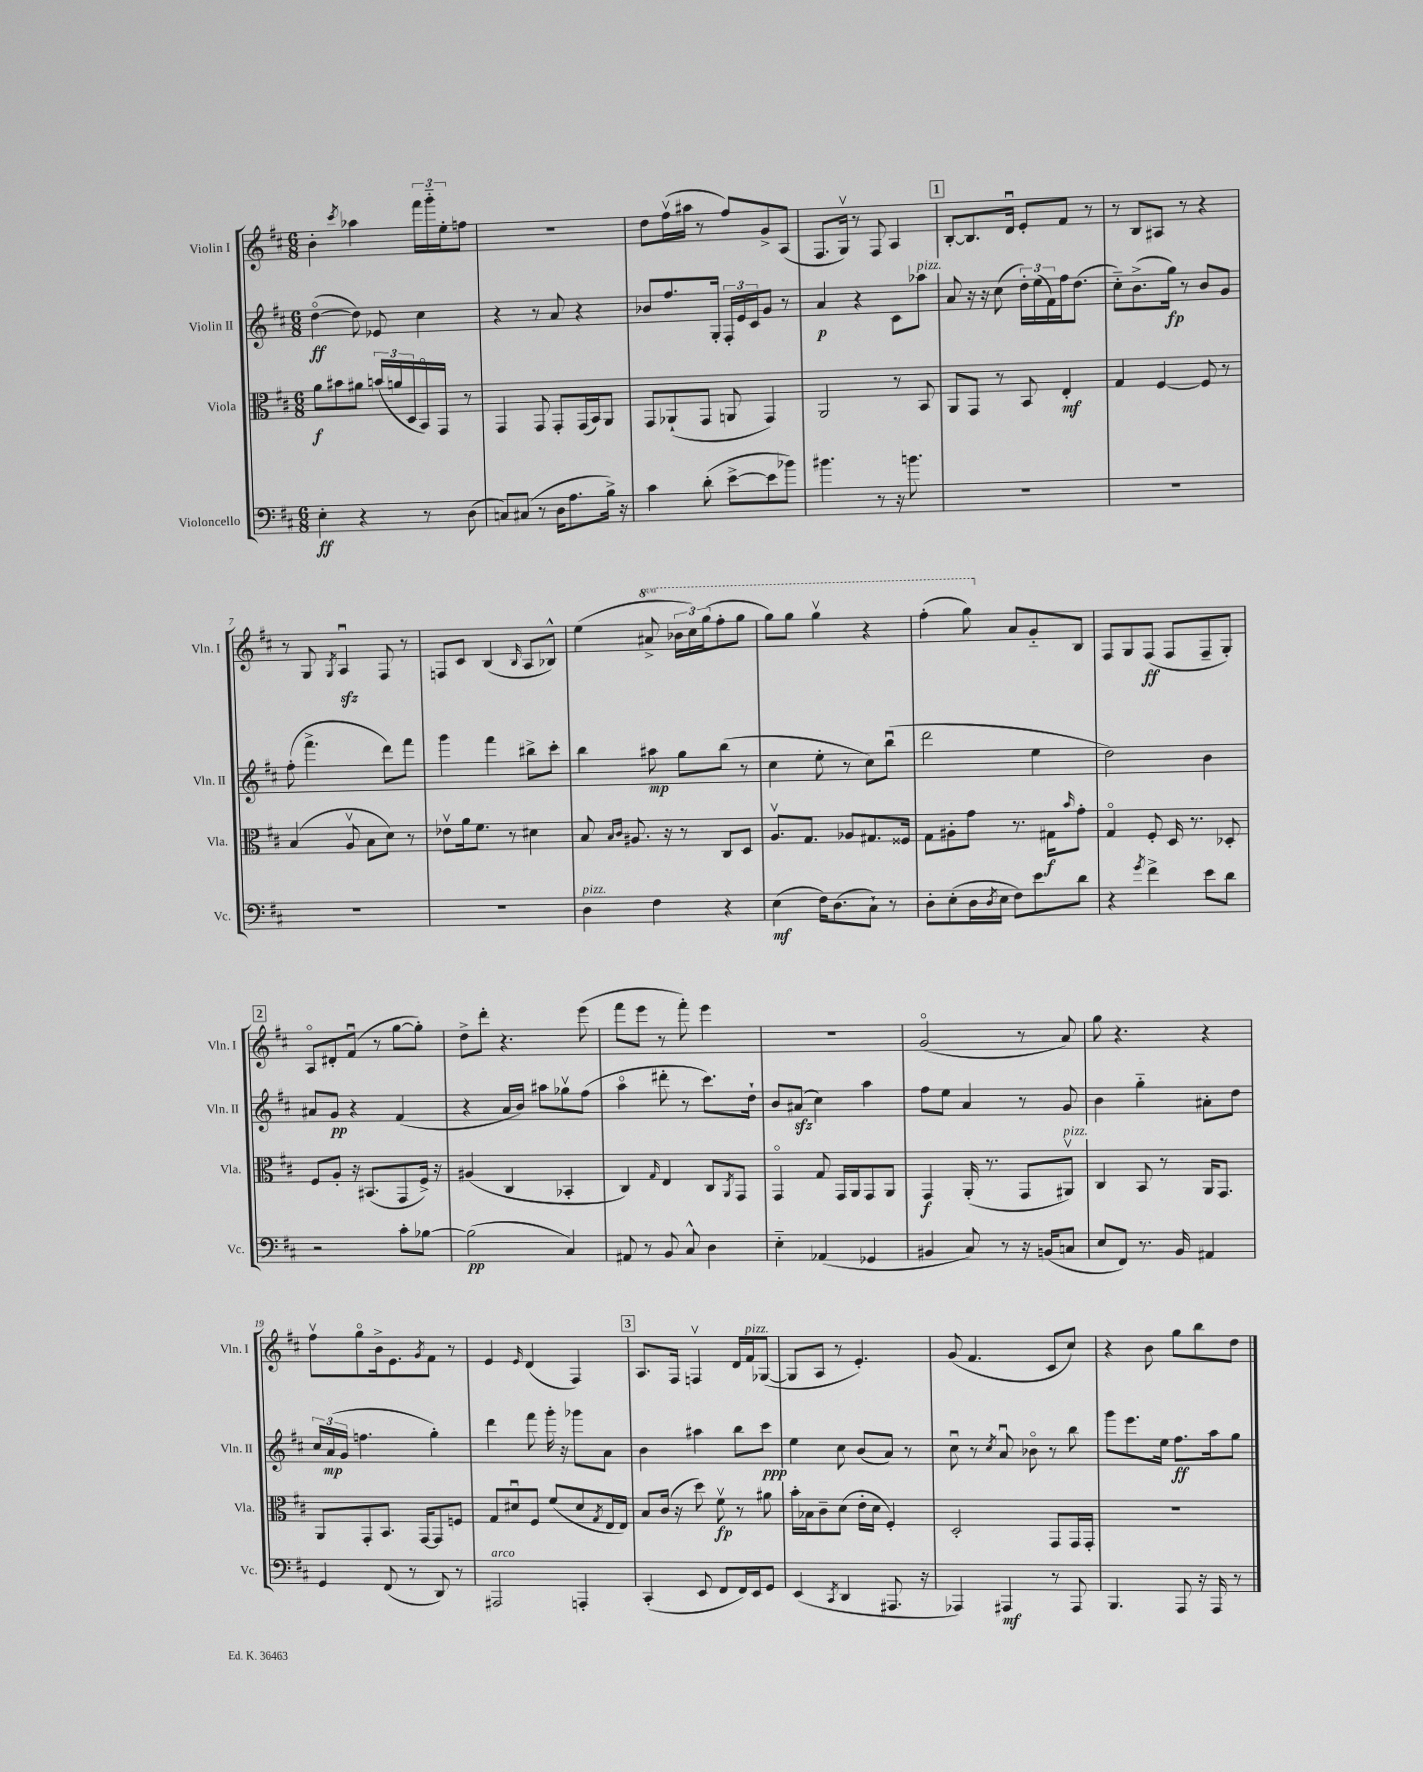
<<
\new StaffGroup <<
\new Staff = "s0" \with { instrumentName = "Violin I" shortInstrumentName = "Vln. I" } {
    \clef treble \key d \major \numericTimeSignature \time 6/8 \set Staff.ottavationMarkups = #ottavation-simple-ordinals
    b'4-. \acciaccatura { cis'''8 } aes''4 \tuplet 3/2 { fis'''16 g'''16-_ e''16-. } f''8 |
    R2. |
    d''8 fis''16\upbow( ais''16 r8 fis''8) g'8-> a8( |
    fis8. g16\upbow) r8 fis8 a4 |
    \mark \markup { \box "1" } b8~-. b8. d'16\downbow e'8-. fis'8 r8 |
    r8 b8 ais8 r8 r4 |
    r8 g8 \acciaccatura { g8 } a4\downbow\sfz fis8 r8 |
    f8 cis'8 b4( \grace { b16 } a8 bes8-^) |
    e''4( \ottava #1 ais''8-> \tuplet 3/2 { bes''16 cis'''16) g'''16( } fis'''8-. g'''8 |
    g'''8) g'''8 g'''4\upbow r4 |
    fis'''4-.( g'''8) \ottava #0 a'8 g'8-_ b8 |
    fis8 g8 fis8\ff( fis8 fis8-- g8-.) |
    \mark \markup { \box "2" } a8\flageolet dis'8-. fis'8\downbow( r8 g''8~ g''8-.) |
    d''8-> d'''8-. r4. e'''8( |
    fis'''8 e'''8 r8 fis'''8-.) e'''4 |
    R2. |
    g'2\flageolet( r8 a'8) |
    g''8 r4. r4 |
    fis''8\upbow g''8\flageolet b'16-> e'8. \acciaccatura { g'8 } fis'8 r8 |
    e'4 \grace { e'16 } d'4( fis4) |
    \mark \markup { \box "3" } a8. fis16 f4\upbow d'16 fis'16^\markup { \italic "pizz." } ges8~( |
    ges8 a8 r8 e'4.-.) |
    g'8( fis'4. cis'8 cis''8) |
    r4 b'8 g''8 b''8 d''8 \bar "|." |
}
\new Staff = "s1" \with { instrumentName = "Violin II" shortInstrumentName = "Vln. II" } {
    \clef treble \key d \major \numericTimeSignature \time 6/8
    d''4~\flageolet\ff( d''8) ees'8 cis''4 |
    r4 r8 a'8 r4 |
    bes'8 fis''8. g16-. \tuplet 3/2 { fis16-. e'16 cis'16 } g'8 r8 |
    a'4\p r4 cis'8 aes''8^\markup { \italic "pizz." } |
    \mark \markup { \box "1" } a'8 r16 r16 cis''8( \tuplet 3/2 { d''16-.) e''16( fis'16) } fis''16 d''8.( |
    cis''8-_) b'8.->( g''16\fp) r8 b'8 g'8 |
    fis''8-.( fis'''4.-> d'''8) fis'''8 |
    g'''4 fis'''4 bis''8-> cis'''8-. |
    b''4 ais''8\mp g''8 b''8( r8 |
    cis''4 e''8-. r8 cis''8) b''8\downbow( |
    d'''2 e''4 |
    d''2) b'4 |
    \mark \markup { \box "2" } ais'8 g'8\pp r4 fis'4( |
    r4 a'16 b'16) ais''8 ges''8\upbow fis''8( |
    a''4\flageolet dis'''8-. r8 cis'''8.) d''16-! |
    b'8 ais'8\sfz( cis''4) a''4 |
    fis''8 e''8 a'4 r8 g'8 |
    b'4 g''4-_ ais'8-. d''8 |
    \tuplet 3/2 { cis''16 a'16\mp( g'16 } f''4. g''4-.) |
    d'''4 fis'''8 g'''16-. r16 ges'''8 a'8 |
    \mark \markup { \box "3" } b'4 ais''4 b''8 cis'''8\ppp |
    e''4 cis''8 b'8( a'8) r8 |
    cis''8\downbow r8 \acciaccatura { cis''8 } a'8\downbow bes'8\flageolet r8 b''8 |
    g'''8 e'''8. e''16 fis''8.\ff a''16 g''8 \bar "|." |
}
\new Staff = "s2" \with { instrumentName = "Viola" shortInstrumentName = "Vla." } {
    \clef alto \key d \major \numericTimeSignature \time 6/8
    a'8\f bis'8 ais'8 \tuplet 3/2 { b'16( a'16 d16 } b,16\flageolet) g,16 r8 |
    g,4 g,8 g,8-. g,16( b,16) a,8 |
    g,8 aes,8-!( g,8 a,8 g,4) |
    a,2 r8 b,8 |
    \mark \markup { \box "1" } a,8 g,8 r8 b,8 e4-.\mf |
    g4 fis4~ fis8 r8 |
    b4( a8\upbow b8 d'8) r8 |
    ees'8\upbow a'16 fis'8. r8 dis'4 |
    b8 \grace { b16 cis'16 } ais8. r16 r8 cis8 d8 |
    a8.\upbow g8. aes8 gis8. fisis16 |
    g8 ais8-. g'8 r8. gis16\f \grace { b'16 } g'8-. |
    g4\flageolet fis8-. d16 r8. des8-. |
    \mark \markup { \box "2" } fis8 a8-. r16 bis,8.( g,8 fis16->) r16 |
    ais4( cis4 bes,4-. |
    cis4) \grace { g16 } e4 cis8 \acciaccatura { a,8 } g,8 |
    g,4\flageolet g8 g,16 a,16 g,8 a,8 |
    g,4\f a,16-.( r8. g,8 ais,8\upbow^\markup { \italic "pizz." }) |
    cis4 b,8 r8 a,16 g,8. |
    a,8 g,8-. b,8. g,16~ g,8 f8 |
    g8 dis'8\downbow fis8 fis'8( dis'8 \acciaccatura { g8 } e16 e16) |
    \mark \markup { \box "3" } b8 cis'16( r16 d''8) fis'8\upbow\fp r8 ais'8 |
    b'16-. bes16 cis'8-- d'8( e'16-. d'16 fis4-.) |
    d2-. g,8 g,16 g,16-. |
    R2. \bar "|." |
}
\new Staff = "s3" \with { instrumentName = "Violoncello" shortInstrumentName = "Vc." } {
    \clef bass \key d \major \numericTimeSignature \time 6/8
    e4-.\ff r4 r8 d8( |
    c8) cis8( r8 d16 a8. b16->) r16 |
    cis'4 d'8-.( e'8~-> e'8 bes'8) |
    bis'4. r8 r16 b'8. |
    \mark \markup { \box "1" } R2. |
    R2. |
    R2. |
    R2. |
    d4^\markup { \italic "pizz." } fis4 r4 |
    e4\mf( fis16) d8.( cis8-!) r8 |
    d8-. e8-.( d16 \acciaccatura { d8 } e16 fis8) e'8 d'8 |
    r4 \acciaccatura { g'8 } fis'4-> e'8 d'8 |
    \mark \markup { \box "2" } r2 cis'8-. bes8~ |
    bes2\pp( cis4) |
    ais,8 r8 b,8 cis8-^ d4 |
    e4-_ aes,4( ges,4 |
    bis,4 cis8) r8 r16 b,16( c8 |
    e8 fis,8) r8. b,16 ais,4 |
    g,4 fis,8( r8 d,8) r8 |
    ais,,2^\markup { \italic "arco" } a,,4-. |
    \mark \markup { \box "3" } cis,4-.( e,8 fis,8 fis,16) e,16 g,8 |
    e,4( \acciaccatura { cis,8 } d,4 ais,,8. r16 |
    aes,,4) ais,,4\mf r8 ais,,8 |
    b,,4. a,,8 r16 a,,16 r8 \bar "|." |
}
>>
>>
